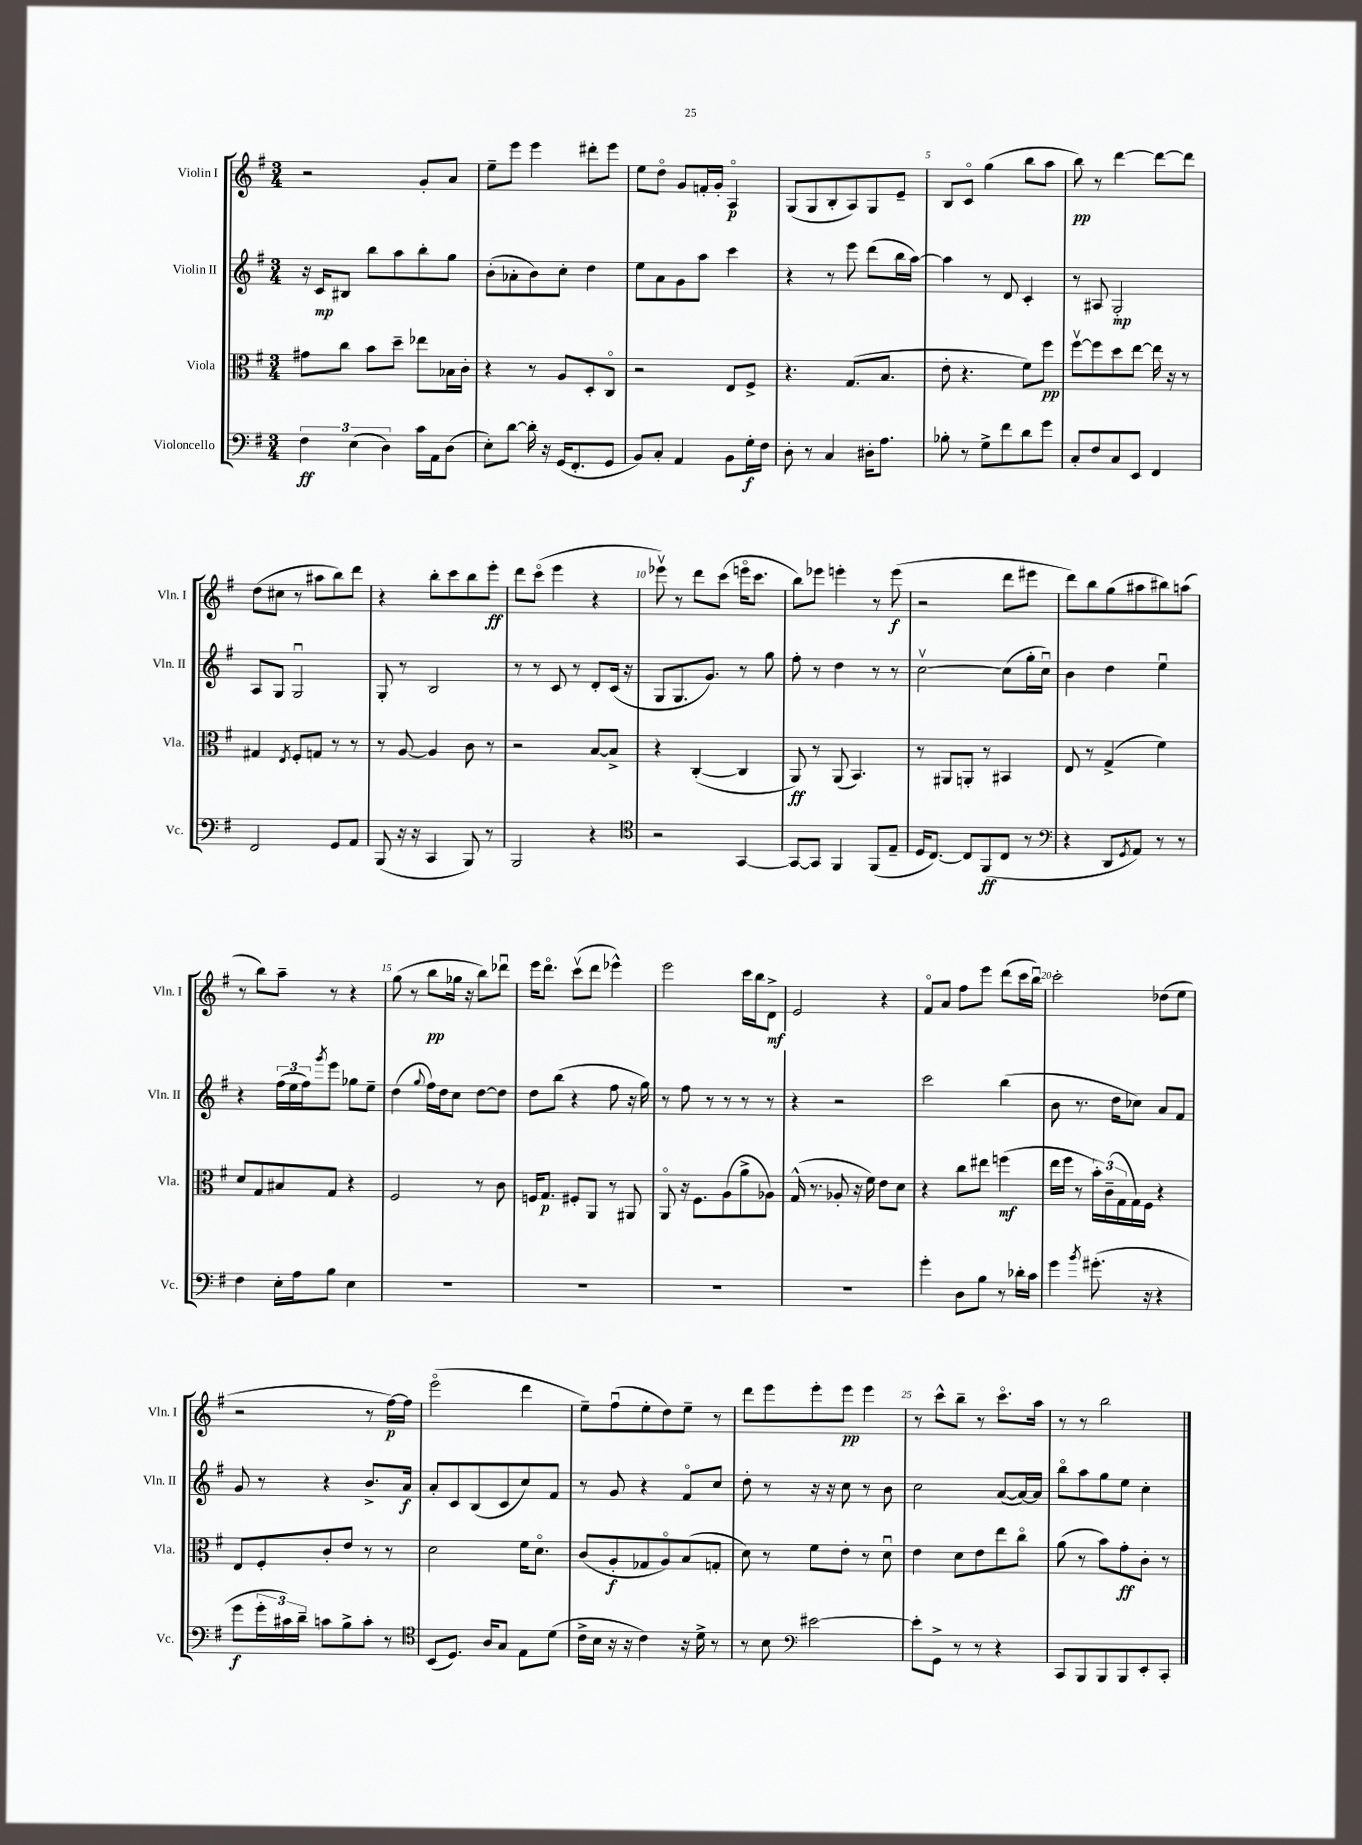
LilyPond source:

<<
\new StaffGroup <<
\new Staff = "s0" \with { instrumentName = "Violin I" shortInstrumentName = "Vln. I" } {
    \clef treble \key g \major \numericTimeSignature \time 3/4
    r2 g'8-. a'8 |
    e''8-- e'''8 e'''4 dis'''8-. e'''8 |
    e''8 d''8\flageolet g'8 f'16-. g'16-. a4\flageolet\p |
    g8( g8 b8-. a8) g8 e'8-- |
    b8 c'8\flageolet g''4( b''8 a''8 |
    b''8\pp) r8 d'''4~ d'''8~ d'''8 |
    d''8( cis''8 r8 ais''8 b''8) d'''8 |
    r4 b''8-. c'''8 b''8 e'''8-.\ff |
    d'''8 c'''8\flageolet( e'''4 r4 |
    ees'''8\upbow) r8 d'''8 c'''8( e'''16\flageolet c'''8. |
    b''8) ees'''8 e'''4-. r8 e'''8\f( |
    r2 d'''8 eis'''8 |
    d'''8) b''8 g''8( ais''8 bis''8) a''8( |
    r8 b''8) a''8-- r8 r4 |
    g''8( r8 b''8\pp ges''16 r16 b''8) des'''8\downbow |
    e'''16 d'''8.\flageolet c'''8\upbow( d'''8 ees'''4-^) |
    e'''2 c'''16 b''16 d'8->\mf |
    e'2 r4 |
    fis'8\flageolet a'8 fis''8 e'''8 d'''8( c'''16 b''16\downbow) |
    c'''2-. des''8( e''8 |
    r2 r8 fis''16~\p) fis''16 |
    e'''2\flageolet( d'''4 |
    e''8--) fis''8\downbow( e''8-. d''8) e''8-- r8 |
    d'''8 e'''8 e'''8-. e'''8\pp e'''4 |
    r8 c'''8-^ b''8-- r8 c'''8.\flageolet a''16 |
    r8 r8 b''2 \bar "|." |
}
\new Staff = "s1" \with { instrumentName = "Violin II" shortInstrumentName = "Vln. II" } {
    \clef treble \key g \major \numericTimeSignature \time 3/4
    r16 c'16\mp bis8 b''8 a''8 b''8-. g''8 |
    b'8-.( aes'8-. b'8) c''8-. d''4 |
    e''8 a'8 g'8 a''8 c'''4 |
    r4 r8 e'''8 d'''8( b''16 a''16~) |
    a''4 r8 d'8 c'4-. |
    r8 ais8 g2-.\mp |
    a8 g8 g2\downbow |
    g8-. r8 b2 |
    r8 r8 c'8 r8 d'8-. c'16( r16 |
    g8 g8. g'8.) r8 g''8 |
    fis''8-. r8 d''4 r8 r8 |
    c''2~\upbow c''8( g''16-. c''16\downbow) |
    b'4 d''4 e''4\downbow |
    r4 \tuplet 3/2 { fis''16( e''16 fis''16) } \acciaccatura { g'''8 } e'''8 ges''8 e''8-- |
    d''4( \appoggiatura { g''8 } fis''16) d''16 c''8 d''8~ d''8 |
    d''8 b''8( r4 fis''8 r16 g''16) |
    r8 fis''8 r8 r8 r8 r8 |
    r4 r2 |
    c'''2 b''4( |
    b'8 r8. d''16 ces''8) a'8 fis'8 |
    g'8 r8 r4 b'8.-> a'16\f |
    a'8-. c'8 b8( c'8 c''8) fis'8 |
    r8 g'8 r4 fis'8\flageolet c''8 |
    d''8-. r8 r16 r16 c''8 r8 b'8 |
    c''2 a'8~( a'16~) a'16 |
    b''8\flageolet a''8 g''8 e''8 c''4-. \bar "|." |
}
\new Staff = "s2" \with { instrumentName = "Viola" shortInstrumentName = "Vla." } {
    \clef alto \key g \major \numericTimeSignature \time 3/4
    gis'8 c''8 b'8 d''8-- ees''8 bes16 c'16-. |
    r4 r8 a8 d8-. c8\flageolet |
    r2 e8 fis8-> |
    r4. g8.( b8. |
    e'8-. r4. fis'8) fis''8\pp |
    fis''8~\upbow fis''8 d''8 e''8~ e''16 r16 r8 |
    gis4 \acciaccatura { e8 } fis8-. g8 r8 r8 |
    r8 a8~ a4 c'8 r8 |
    r2 b8~ b8-> |
    r4 c4~-.( c4 |
    a,8\ff) r8 a,8( b,4.) |
    r8 ais,8 a,8-. r8 bis,4 |
    e8 r8 g4->( fis'4) |
    d'8 g8 bis8 g8 r4 |
    fis2 r8 c'8 |
    f16 g8.\p fis8-. a,8 r8 ais,8 |
    a,8\flageolet r16 fis8. a8( a'8-> aes8) |
    g16-^( r8. aes8-. r16 fis'16) e'8 d'8 |
    r4 c''8 eis''8 f''4\mf( |
    e''16 fis''16 r8 \tuplet 3/2 { b'16-.) c'16--( g16 } g16) fis16 r4 |
    e8 fis8-. c'8-. e'8 r8 r8 |
    d'2 fis'16 d'8.\flageolet |
    c'8( a8-.\f ges8 a8\flageolet) b8( g8-. |
    d'8) r8 fis'8 e'8-. r8 d'8\downbow |
    e'4 d'8 e'8 e''8 c''8\flageolet |
    a'8( r8 b'8) g'8-.\ff c'8-. r8 \bar "|." |
}
\new Staff = "s3" \with { instrumentName = "Violoncello" shortInstrumentName = "Vc." } {
    \clef bass \key g \major \numericTimeSignature \time 3/4
    \tuplet 3/2 { fis4\ff e4( d4) } c'16 a,16 d8( |
    e8-.) d'8~ d'16-. r16 g,16( fis,8.-. g,8 |
    b,8) c8-. a,4 b,8 g16-.\f fis16 |
    d8-. r8 c4 dis16-. a8. |
    bes8-. r8 g8-> fis'8 d'8 g'8 |
    c8-. fis8 c8 e,8 fis,4 |
    fis,2 g,8 a,8 |
    b,,8( r16 r16 c,4 b,,8) r8 |
    b,,2 r4 |
    \clef tenor r2 g,4~ |
    g,8~ g,8 fis,4 fis,8( e8-- |
    d16 c8.~) c8 fis,8\ff( c8 r8 |
    \clef bass r4 d,8 \acciaccatura { g,8 } a,8) r8 r8 |
    fis4 e16-. a16 b8 e4 |
    R2. |
    R2. |
    R2. |
    R2. |
    g'4-. d8 b8 r8 des'16-. c'16 |
    g'4 \acciaccatura { b'8 } gis'8.-.( r16 r4 |
    g'8\f \tuplet 3/2 { g'16-. cis'16) d'16-- } c'8 b8-> c'8-. r8 |
    \clef tenor b,8( d8.) a16 g8 e8 d'8( |
    c'16-> b16 r16 r16 c'4) r16 d'16-> r8 |
    r8 b8 \clef bass eis'2~ |
    eis'8-. g,8-> r8 r8 r4 |
    c,8 b,,8 b,,8 b,,8 e,8-. c,8-. \bar "|." |
}
>>
>>
\layout { \context { \Score \override BarNumber.break-visibility = ##(#f #t #t) barNumberVisibility = #(every-nth-bar-number-visible 5) } }
